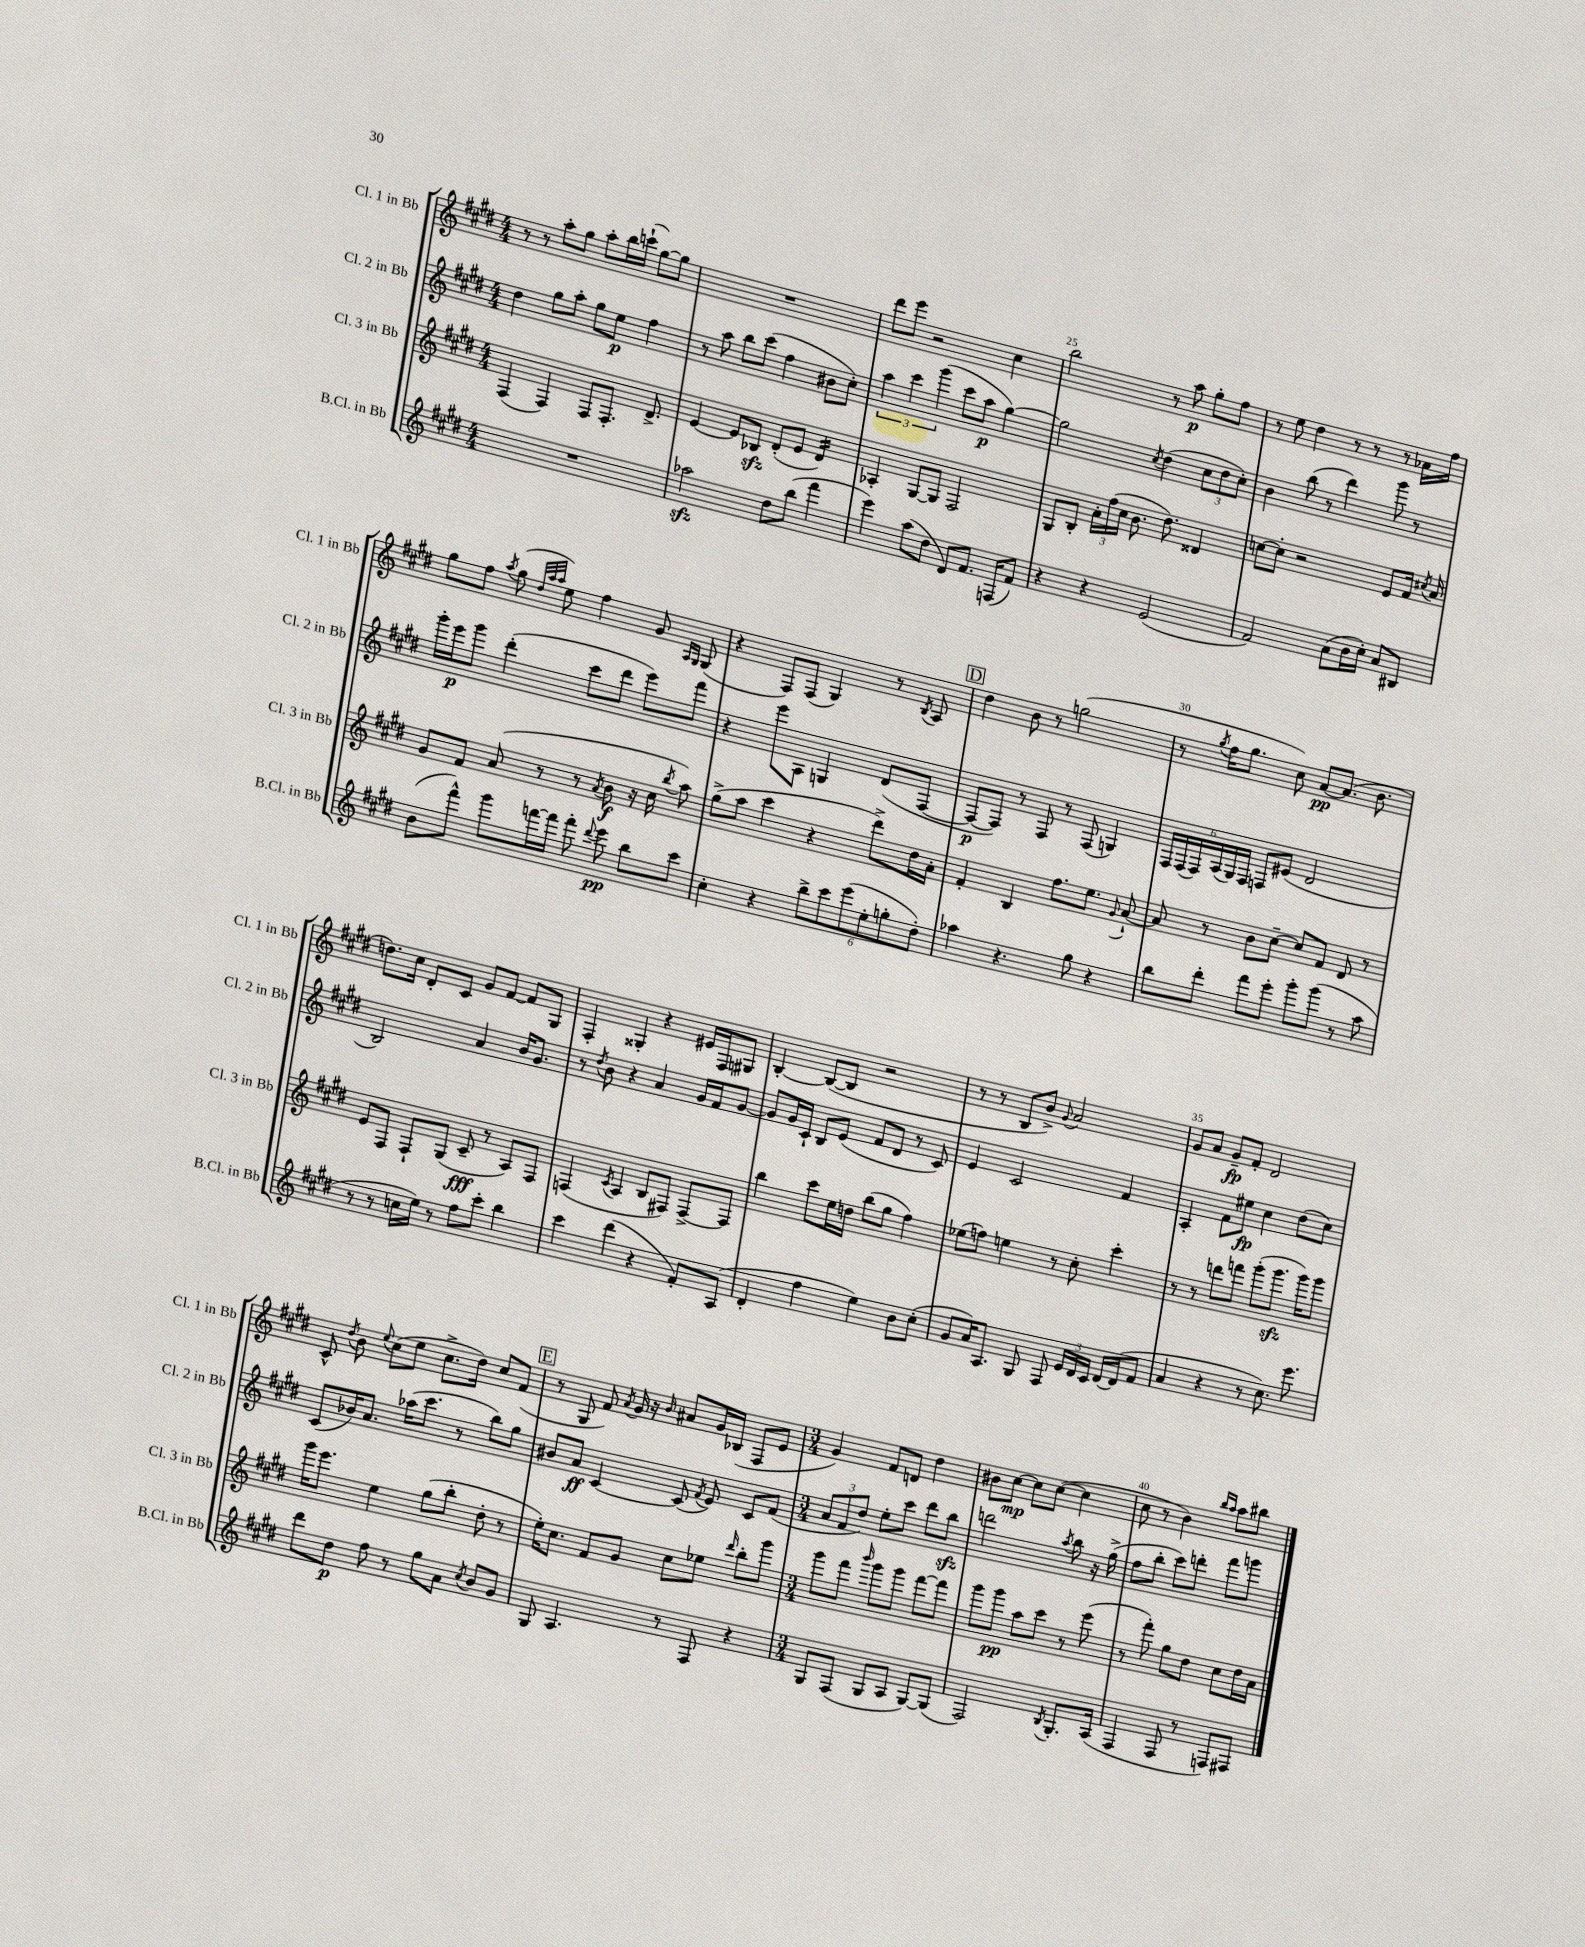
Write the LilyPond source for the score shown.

<<
\new StaffGroup <<
\new Staff = "s0" \with { instrumentName = "Cl. 1 in Bb" shortInstrumentName = "Cl. 1 in Bb" } {
    \clef treble \key e \major \numericTimeSignature \time 4/4
    \autoBeamOff r8 r8 a''8[-. gis''8] a''8[-. b''16 c'''16]-!( gis''8[~) gis''8] |
    R1 |
    dis'''8[ e'''8] r2 cis''4 |
    b''2 r8 a''8\p gis''8[-. fis''8] |
    r8 e''8 dis''4 r8 r8 r8 aes'16[ fis''16] |
    gis''8[ fis''8] \acciaccatura { a''8 } gis''8( \grace { dis''32[ a''32 a''32] } e''8) fis''4 gis'8 \grace { a16[ gis16] } gis8( |
    r4 fis8[) fis8]( gis4) r8 \acciaccatura { b8 } a8 |
    \mark \markup { \box "D" } dis''4 b'8 r8 g''2( |
    r8 \acciaccatura { gis''8 } fis''16[ gis''8.] cis''8) a'8[~\pp a'8.]( b'8. |
    d''8.[) cis''16] dis'8[-. cis'8] gis'8[ fis'8]~ fis'8[ gis8] |
    fis4-. gisis4-. r4 eis'16[ fis16 gis8] |
    b4~-. b8[~( b8] r2 |
    r8 r8 b8[ b'8]->) \appoggiatura { gis'8 } a'2 |
    gis'8[ a'8] gis'8[--\fp fis'8]-. dis'2 |
    cis'8-^ \acciaccatura { dis''8 } b'8 \appoggiatura { e''8 } cis''8[( e''8] cis''8.[-> dis''16]) cis''8[ fis'8]( |
    \mark \markup { \box "E" } r8 gis8 fis'8) \acciaccatura { a'8 } gis'16 r16 \grace { b'16 } ais'8[ gis'16 bes16]( fis8[ e'8] |
    \numericTimeSignature \time 3/4 gis'4) fis'8[ d'8] dis''4 |
    bis'8[ cis''8]~\mp cis''8[ cis''8]~( cis''4 |
    cis''8 r8 b'4) \grace { b''16[ a''16] } a''8[ bis''8] \bar "|." |
}
\new Staff = "s1" \with { instrumentName = "Cl. 2 in Bb" shortInstrumentName = "Cl. 2 in Bb" } {
    \clef treble \key e \major \numericTimeSignature \time 4/4
    \autoBeamOff dis''4 gis''8[ a''8]-. gis''8[ e''8]\p fis''4 |
    r8 a''8 b''8[ cis'''8]( fis''4 bis'8[ cis''8]-.) |
    \tuplet 3/2 { a''4 cis'''4 gis'''4( } cis'''8[ a''8]\p gis''4~) |
    gis''2 \acciaccatura { cis''8 } dis''4( \tuplet 3/2 { cis''8[ dis''8 cis''8]-.) } |
    b'4 b''8( r8 dis'''4) gis'''8 r8 |
    gis'''16[-. e'''16\p gis'''8] dis'''4-.( cis'''8[ dis'''8] e'''8[) fis'''8] |
    r4 e'''8[ a8] g4 dis'8[( fis8]~ |
    \mark \markup { \box "D" } fis8[~\p fis8]) r8 fis8 r8 fis8( g4) |
    \tuplet 6/4 { fis16[ fis16( fis16) a16( gis16) fis16] } f8[ eis'8]( dis'2 |
    b2) a'4 b'16[ gis'8.] |
    r8 \acciaccatura { dis''8 } b'8 r4 a'4 gis'16[ fis'16 gis'8]~ |
    gis'8[ gis'16 cis'16]-! b8[ e'8]( fis'8[ dis'8] r8 cis'8) |
    e'4 cis'2 fis'4 |
    a4-. fis'8[ eis''8]\fp cis''4 dis''8[( cis''8]) |
    cis'8[( bes'16) a'8.] aes''16[( cis'''8.] r8 b''8[) gis''8] |
    \mark \markup { \box "E" } bis'8[ a'8]\ff cis'4~ cis'8( \acciaccatura { fis'8 } e'8) cis'8[ fis'8]( |
    \numericTimeSignature \time 3/4 \tuplet 3/2 { a'8[ fis'8 dis''8]) } e''8[-. cis'''8] dis'''8[ b''8]\sfz |
    d'''2 \acciaccatura { a''8 } b''8 r16 gis''16->( |
    fis''8[ b''8]-. cis'''8[) d'''8]-. fis'''8[ g'''8] \bar "|." |
}
\new Staff = "s2" \with { instrumentName = "Cl. 3 in Bb" shortInstrumentName = "Cl. 3 in Bb" } {
    \clef treble \key e \major \numericTimeSignature \time 4/4
    \autoBeamOff fis4( fis4) fis8[ fis8.]-. dis'8.-> |
    e'4~ e'8[ bes8]\sfz dis'8[-.( e'8] dis'4:16) |
    aes4-. gis8[~ gis8] fis2 |
    gis8[ b8]-. \tuplet 3/2 { a'16[-. fis''16( cis''16] } b'8. dis''8.) disis'4 |
    c''8[~ c''8]-. r2 e'8[ fis'16] \acciaccatura { cis''8 } a'16 |
    gis'8[ fis'8] a'8( r8 r8 \acciaccatura { a'8 } b'8\f r16 cis''16 \acciaccatura { b''8 } a''8) |
    gis''8[->( a''8] cis'''4 r4 dis'''8[->) dis''16 a'16]-. |
    \mark \markup { \box "D" } fis'4-. b4 fis''8.[ e''8.] \appoggiatura { gis'8 } a'8~-! |
    a'8 r8 b'8[ cis''8]~-- cis''8[ fis'8] dis'8 r8 |
    e'8[ fis8] fis8[-! gis8]( cis'8--\fff r8 a8[) fis8] |
    f4( \acciaccatura { cis'8 } a4 b8[ fis8]) fis8[~-> fis8] |
    b''4 cis'''8[ e''16 d''16] b''8[( gis''8] fis''4) |
    ees''8[( f''8]) e''4 r8 cis''8-. cis'''4-. |
    r8 r8 d'''8[ f'''8] gis'''8[-.( gis'''8.]\sfz gis'''16[) gis'''8] |
    gis'''16[ e'''8.] e''4 gis''8[( b''8]-. dis''8-. r8 |
    \mark \markup { \box "E" } e''16[-.) cis''8.] fis'8[ gis'8] cis''8[ ees''8] \grace { dis'''16 } b''8[-. gis'''8] |
    \numericTimeSignature \time 3/4 gis'''8[ fis'''8] \grace { b'''16 } gis'''8[ gis'''8] fis'''8[~ fis'''8] |
    gis'''8[ gis'''8]\pp a''8[ cis'''8] r8 e'''8( |
    r8 fis'''8-.) gis''8[ dis''8] cis''8[ dis''16 a'16] \bar "|." |
}
\new Staff = "s3" \with { instrumentName = "B.Cl. in Bb" shortInstrumentName = "B.Cl. in Bb" } {
    \clef treble \key e \major \numericTimeSignature \time 4/4
    \autoBeamOff R1 |
    aes''2\sfz dis''8[ b''8]( fis'''4 |
    e'''4) a''8[( dis''8] dis'8[) fis'8.] f16[( fis'8]) |
    r4 r4 e'2( |
    fis'2) a'8[( b'16 cis''16]-.) a'8[ bis8] |
    b'8[( fis'''8]-^) gis'''8[ f'''16~ f'''16] f'''8-. \appoggiatura { dis'''8 } e'''8\pp b''8[ cis'''8] |
    cis''4-. r4 \tuplet 6/4 { b''8[-> cis'''8 e'''8( e''8-. g''8-. dis''8]-.) } |
    \mark \markup { \box "D" } aes''4 r4. gis''8 r4 |
    b''8[ dis'''8]-. fis'''8[ e'''8]-. gis'''8[-. gis'''8]( r8 a''8 |
    r8 r8 c''16[ e''16]) r8 fis''8[ cis'''8]-. b''4 |
    cis'''4 dis'''4( r4 fis'8[-.) a8]( |
    dis'4-. fis''4 e''4) b'8[ cis''8]-.( |
    gis'8[ a'16) a8.] gis8 fis8 \tuplet 3/2 { e'16[ dis'16 cis'16] } dis'16[~ dis'16( fis'8] |
    a'4 r4 r8 cis''8.) e'''8. |
    dis'''8[ dis''8]\p fis''8 r8 gis''8[ a'8] \acciaccatura { cis''8 } b'8[ gis'8] |
    \mark \markup { \box "E" } gis8 a4. r8 fis8 r4 |
    \numericTimeSignature \time 3/4 gis8[ fis8]( gis8[ a8] gis8[~) gis8]( |
    fis2) \acciaccatura { b8 } gis8.[-. a16]( |
    fis4 fis8 r8 f8[) fis8] \bar "|." |
}
>>
>>
\layout { \context { \Score currentBarNumber = #22 \override BarNumber.break-visibility = ##(#f #t #t) barNumberVisibility = #(every-nth-bar-number-visible 5) } }
